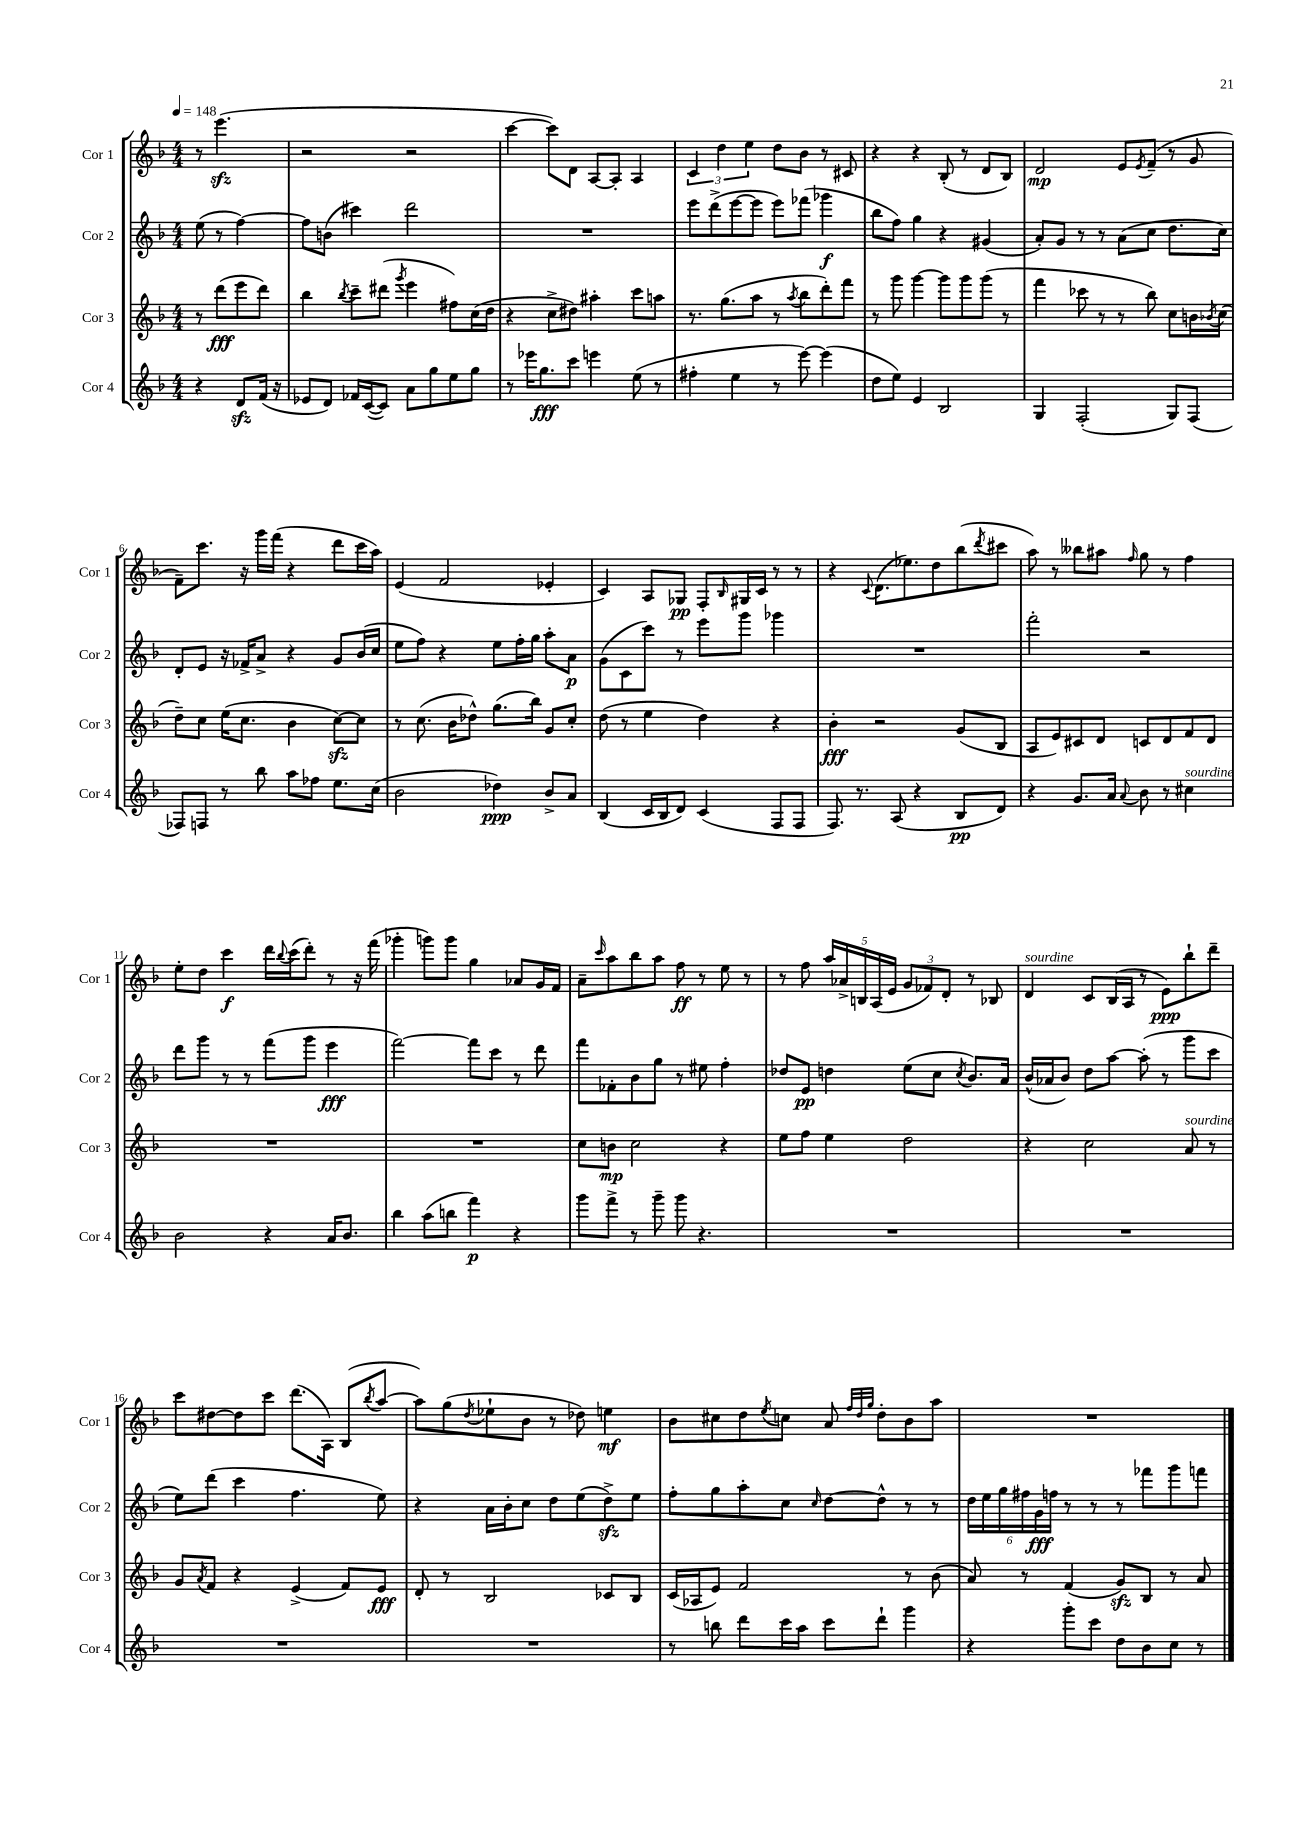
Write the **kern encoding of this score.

**kern	**kern	**kern	**kern
*staff4	*staff3	*staff2	*staff1
*clefG2	*clefG2	*clefG2	*clefG2
*k[b-]	*k[b-]	*k[b-]	*k[b-]
*M4/4	*M4/4	*M4/4	*M4/4
*MM148	*MM148	*MM148	*MM148
4r	8r	(8ee	8r
.	(8ddd	8r	(4.eee
8d	8eee	[4ff)	.
(16f	8ddd)	.	.
16r	.	.	.
=	=	=	=
8e-	4bb-	8ff]	2r
8d)	.	(8b	.
.	8qbb-	.	.
16f-	8ccc~	4ccc#)	.
([16c	.	.	.
8c])	(8ddd#	.	.
.	8qggg	.	.
8a	4eee	2ddd	2r
8gg	.	.	.
8ee	8ff#)	.	.
8gg	(16cc	.	.
.	16dd	.	.
=	=	=	=
8r	4r	1r	[4ccc
16eee-	.	.	.
8.gg	.	.	.
.	8cc^	.	8ccc])
8ccc	8dd#)	.	8d
4eee	4aa#'	.	[8A
.	.	.	8A']
(8ee	8ccc	.	4A
8r	8aa	.	.
=	=	=	=
4ff#'	8.r	8eee	6c
.	.	(8ddd^	.
.	.	.	6dd
.	(8.gg	.	.
4ee	.	[8eee	.
.	.	.	6ee
.	8aa	8eee]	.
8r	8r	8eee)	8dd
.	8qaa	.	.
[8eee)	8bb-	(8fff-	8b-
(4eee]	8ddd')	4ggg-	8r
.	8fff	.	8c#
=	=	=	=
8dd	8r	8bb-	4r
8ee)	8ggg	8ff)	.
4e	[4ggg	4gg	4r
2B-	8ggg]	4r	(8B-'
.	8ggg	.	8r
.	(8ggg	(4g#	8d
.	8r	.	8B-)
=	=	=	=
4G	4fff	8a')	2d
.	.	8g	.
(2F'	8ccc-	8r	.
.	8r	8r	.
.	8r	(8a	8e
.	.	.	8qe
.	8bb-)	8cc	(8f~
8G)	8cc	8.dd	8r
(8F	16b	.	8g
.	8qb-	.	.
.	(16cc	16cc)	.
=	=	=	=
8F-)	8dd~)	8d'	8f~)
8F	8cc	8e	8.ccc
8r	(16ee	16r	.
.	8.cc	16f-^	16r
8bb-	.	8a^	16ggg
.	.	.	(16fff
8aa	4b-	4r	4r
8ff-	.	.	.
8.ee	[8cc)	8g	8ddd
.	8cc]	(16b-	16ccc
(16cc	.	16cc	16aa)
=	=	=	=
2b-	8r	8ee	(4e
.	(8.cc	8ff)	.
.	.	4r	2f
.	16b-	.	.
.	8dd-^^)	.	.
4dd-)	(8.gg	8ee	.
.	.	16ff'	.
.	16bb-)	16gg	.
8b-^	8g	8aa'	4e-'
8a	8cc'	8a	.
=	=	=	=
(4B-	(8dd	(8g	4c)
.	8r	8c	.
16c	4ee	8ccc)	8A
16B-	.	.	.
8d)	.	8r	8G-
(4c	4dd)	8eee	8F'
.	.	.	16qqB-
.	.	8ggg	16G#
.	.	.	16c
8F	4r	4ggg-	8r
8F	.	.	8r
=	=	=	=
8.F)	4b-'	1r	4r
8.r	.	.	.
.	.	.	8qqc
.	2r	.	(8.d
(8A	.	.	.
.	.	.	8.ee-)
4r	.	.	.
.	.	.	8dd
8B-	(8g	.	(8bb-
.	.	.	8qddd
8d)	8B-	.	8ccc#
=	=	=	=
4r	8A	2fff'	8aa)
.	8e)	.	8r
8.g	8c#	.	8bb--
.	8d	.	8aa#
16a	.	.	.
8qqa	.	.	16qqff
8b-	8c	2r	8gg
8r	8d	.	8r
4cc#	8f	.	4ff
.	8d	.	.
=	=	=	=
2b-	1r	8ddd	8ee'
.	.	8ggg	8dd
.	.	8r	4ccc
.	.	8r	.
4r	.	(8fff	16ddd
.	.	.	8qqbb-
.	.	.	(16ccc
.	.	8ggg	8ddd')
16a	.	4eee	8r
8.b-	.	.	.
.	.	.	16r
.	.	.	(16fff
=	=	=	=
4bb-	1r	[2fff)	4ggg-'
(8aa	.	.	8ggg)
8bb	.	.	8ggg
4fff)	.	8fff]	4gg
.	.	8ccc	.
4r	.	8r	8a-
.	.	8ddd	16g
.	.	.	16f
=	=	=	=
8ggg	8cc	8fff	8a~
.	.	.	16qqccc
8fff^	8b	8f-'	8aa
8r	2cc	8b-	8bb-
8ggg~	.	8gg	8aa
8ggg	.	8r	8ff
4.r	.	8ee#	8r
.	4r	4ff'	8ee
.	.	.	8r
=	=	=	=
1r	8ee	8dd-	8r
.	8ff	8e	8ff
.	4ee	4dd	20aa
.	.	.	20a-^
.	.	.	20B
.	.	.	(20A
.	.	.	20e
.	2dd	(8ee	12g
.	.	.	12f-)
.	.	8cc	.
.	.	.	12d'
.	.	8qcc	.
.	.	8.b-)	8r
.	.	.	8B-
.	.	16a	.
=	=	=	=
1r	4r	(16b-^^	4d
.	.	16a-	.
.	.	8b-)	.
.	2cc	8dd	8c
.	.	[8aa	(16B-
.	.	.	16A
.	.	(8aa']	8r
.	.	8r	8e)
.	8a	8ggg	8bb-`
.	8r	8ccc	8ddd~
=	=	=	=
1r	8g	8ee)	8ccc
.	8qa	.	.
.	8f	(8ddd	[8dd#
.	4r	4ccc	8dd#]
.	.	.	8ccc
.	(4e^	4.ff	(8.ddd
.	.	.	16A)
.	8f)	.	(8B-
.	.	.	8qbb-
.	8e	8ee)	[8aa
=	=	=	=
1r	8d'	4r	8aa])
.	8r	.	(8gg
.	.	.	8qdd
.	2B-	16a	8ee-`
.	.	16b-'	.
.	.	8cc	8b-
.	.	8dd	8r
.	.	(8ee	8dd-)
.	8c-	8dd^)	4ee
.	8B-	8ee	.
=	=	=	=
8r	(16c	8ff'	8b-
.	16A-	.	.
8bb	8e)	8gg	8cc#
8ddd	2f	8aa'	8dd
.	.	.	8qee
16ccc	.	8cc	8cc
16aa	.	.	.
.	.	16qqcc	.
8ccc	.	[8dd	8a
.	.	.	32qqff
.	.	.	32qqdd
.	.	.	32qqgg
8ddd`	.	8dd^^]	8dd'
4ggg	8r	8r	8b-
.	(8b-	8r	8aa
=	=	=	=
4r	8a)	24dd	1r
.	.	24ee	.
.	.	24gg	.
.	8r	24ff#	.
.	.	24g	.
.	.	24ff	.
8ggg'	(4f	8r	.
8ccc	.	8r	.
8dd	8g)	8r	.
8b-	8B-	8fff-	.
8cc	8r	8ggg	.
8r	8a	8fff	.
==	==	==	==
*-	*-	*-	*-
